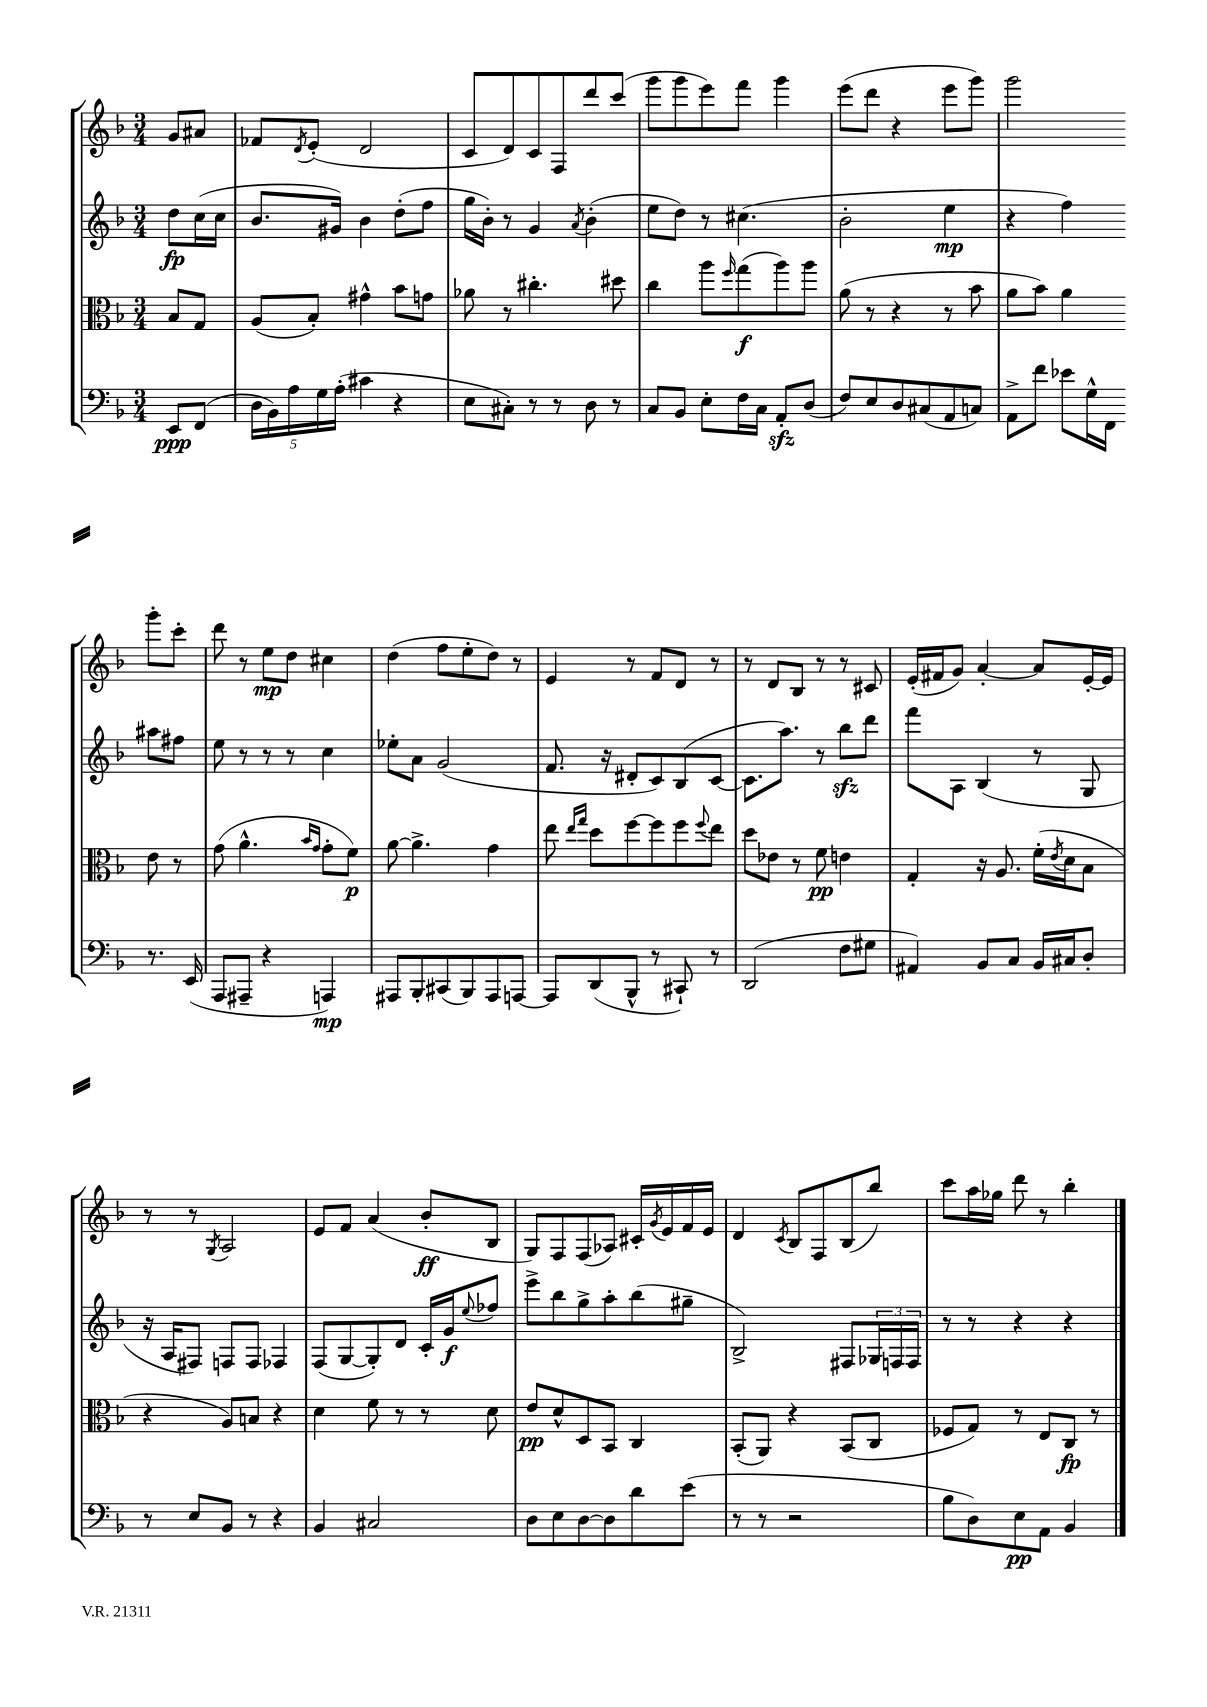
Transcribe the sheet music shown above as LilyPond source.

<<
\new StaffGroup <<
\new Staff = "s0" {
    \clef treble \key f \major \numericTimeSignature \time 3/4 \partial 4
    g'8 ais'8 |
    fes'8 \acciaccatura { d'8 } e'8-.( d'2 |
    c'8 d'8) c'8 f8 d'''8 c'''8( |
    g'''8 g'''8 e'''8) f'''8 g'''4 |
    e'''8( d'''8 r4 e'''8 g'''8) |
    g'''2 g'''8-. c'''8-. |
    d'''8 r8 e''8\mp d''8 cis''4 |
    d''4( f''8 e''8-. d''8) r8 |
    e'4 r8 f'8 d'8 r8 |
    r8 d'8 bes8 r8 r8 cis'8 |
    e'16-.( fis'16 g'8) a'4~-. a'8 e'16~-. e'16 |
    r8 r8 \acciaccatura { g8 } a2 |
    e'8 f'8 a'4( bes'8-.\ff bes8 |
    g8) f8 f8( aes8) cis'16-. \acciaccatura { g'8 } e'16 f'16 e'16 |
    d'4 \acciaccatura { c'8 } bes8 f8 bes8( bes''8) |
    c'''8 a''16 ges''16 d'''8 r8 bes''4-. \bar "|." |
}
\new Staff = "s1" {
    \clef treble \key f \major \numericTimeSignature \time 3/4 \partial 4
    d''8\fp c''16( c''16 |
    bes'8. gis'16) bes'4 d''8-.( f''8 |
    g''16 bes'16-.) r8 g'4 \acciaccatura { a'8 } bes'4-.( |
    e''8 d''8) r8 cis''4.( |
    bes'2-. e''4\mp |
    r4 f''4) ais''8 fis''8 |
    e''8 r8 r8 r8 c''4 |
    ees''8-. a'8 g'2( |
    f'8. r16 dis'8-. c'8) bes8( c'8~ |
    c'8. a''8.) r8 bes''8\sfz d'''8 |
    f'''8 a8 bes4( r8 g8 |
    r16 a16 fis8) f8 f8 fes4 |
    f8( g8~ g8-.) d'8 c'16-. g'16\f \appoggiatura { e''8 } fes''8 |
    e'''8-> bes''8 g''8-> a''8-. bes''8( gis''8-- |
    bes2->) fis8 \tuplet 3/2 { ges16 f16 f16 } |
    r8 r8 r4 r4 \bar "|." |
}
\new Staff = "s2" {
    \clef alto \key f \major \numericTimeSignature \time 3/4 \partial 4
    bes8 g8 |
    a8( bes8-.) gis'4-^ bes'8 g'8 |
    aes'8 r8 cis''4.-. dis''8 |
    c''4 a''8 \grace { f''16 } g''8\f( a''8) a''8 |
    a'8( r8 r4 r8 bes'8 |
    a'8 bes'8) a'4 e'8 r8 |
    g'8( a'4.-^ \grace { bes'16 g'16 } g'8-. f'8\p) |
    a'8~ a'4.-> g'4 |
    e''8 \grace { e''16 g''16 } d''8 f''8~ f''8 f''8 \appoggiatura { f''8 } e''8 |
    d''8 ees'8 r8 f'8\pp e'4 |
    g4-. r16 a8. f'16-.( \acciaccatura { e'8 } d'16 bes8 |
    r4 a8) b8 r4 |
    d'4 f'8 r8 r8 d'8 |
    e'8\pp d'8-^ d8 bes,8 c4 |
    bes,8-.( a,8) r4 bes,8( c8 |
    fes8 g8) r8 e8 c8\fp r8 \bar "|." |
}
\new Staff = "s3" {
    \clef bass \key f \major \numericTimeSignature \time 3/4 \partial 4
    e,8\ppp f,8( |
    \tuplet 5/4 { d16 bes,16) a16 g16 a16-.( } cis'4 r4 |
    e8 cis8-.) r8 r8 d8 r8 |
    c8 bes,8 e8-. f16 c16 a,8-.\sfz d8( |
    f8) e8 d8 cis8( a,8 c8) |
    a,8-> f'8 ees'8 g16-^ f,16 r8. e,16( |
    a,,8 ais,,8-- r4 a,,4\mp) |
    ais,,8 bes,,8-. cis,8( bes,,8) ais,,8 a,,8~ |
    a,,8 d,8( bes,,8-^ r8 cis,8-!) r8 |
    d,2( f8 gis8 |
    ais,4) bes,8 c8 bes,16 cis16 d8-. |
    r8 e8 bes,8 r8 r4 |
    bes,4 cis2 |
    d8 e8 d8~ d8 d'8 e'8( |
    r8 r8 r2 |
    bes8 d8) e8\pp a,8 bes,4 \bar "|." |
}
>>
>>
\layout { \context { \Score \remove "Bar_number_engraver" } }
